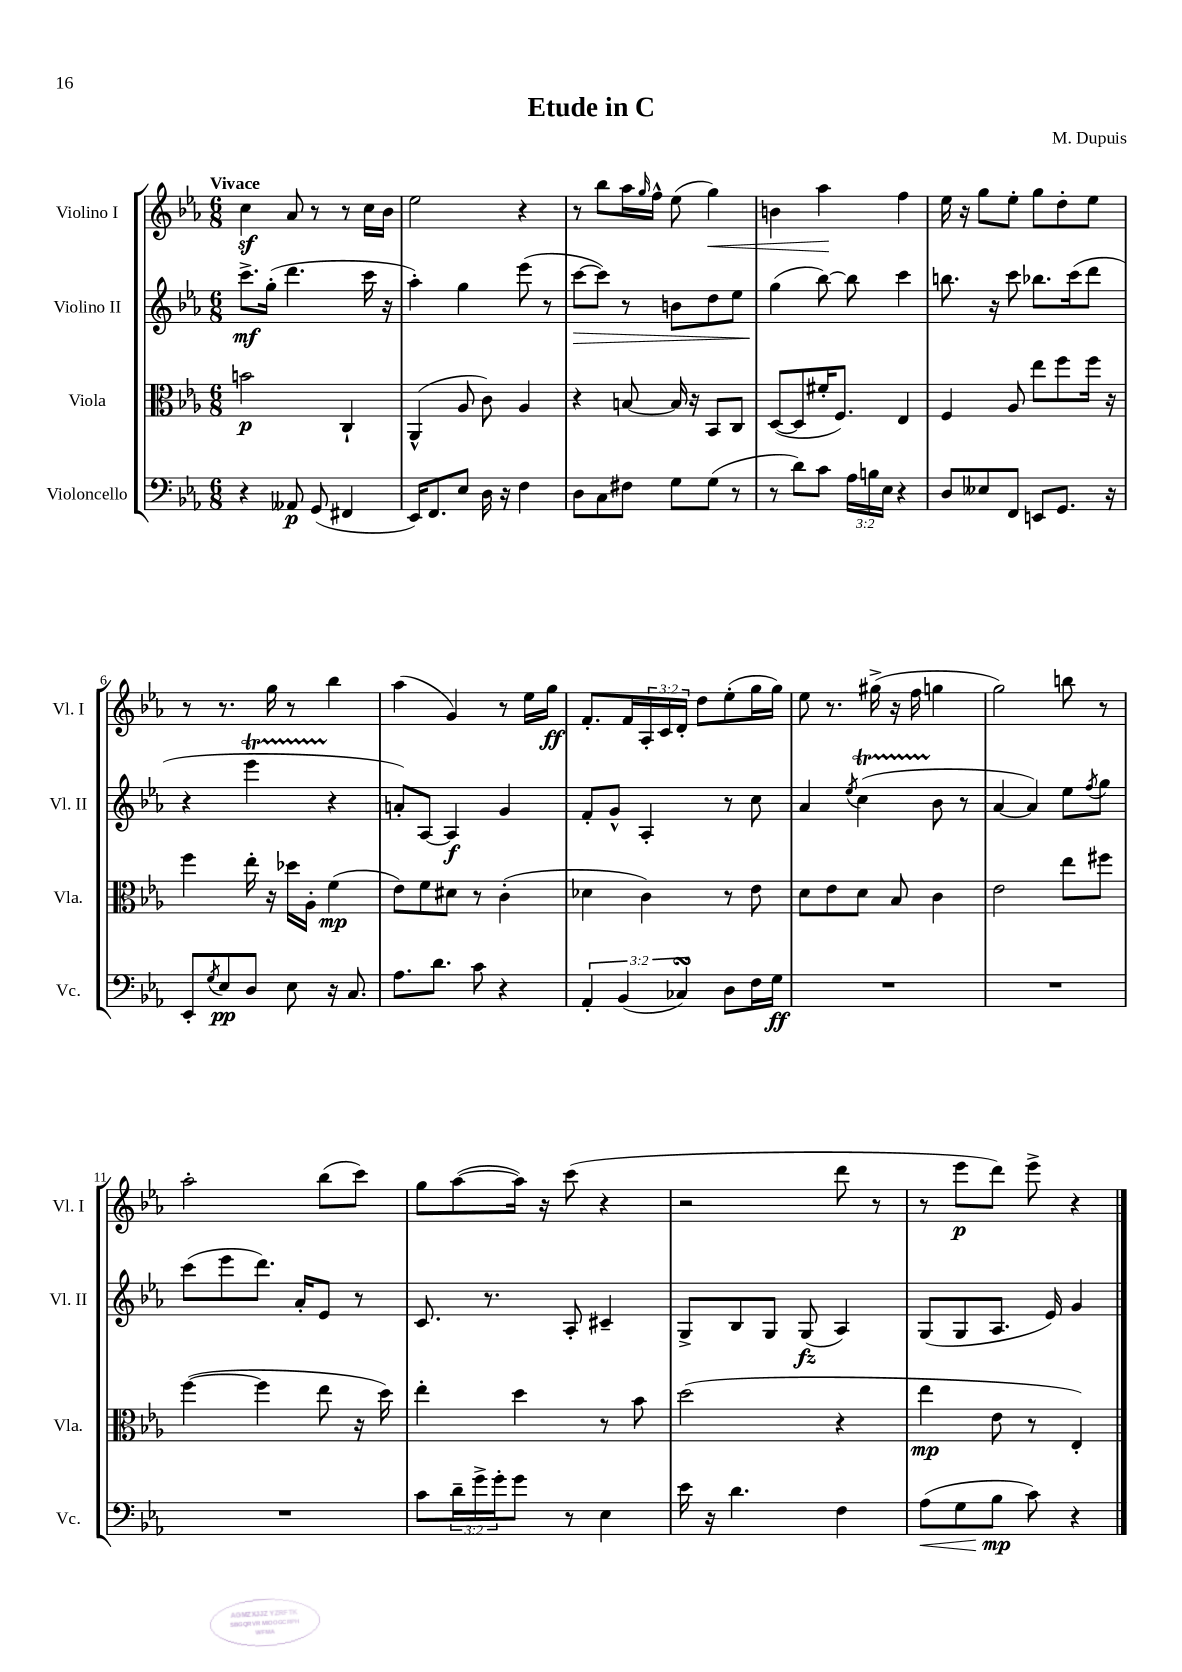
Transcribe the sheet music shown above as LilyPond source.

\header { title = "Etude in C" composer = "M. Dupuis" }
<<
\new StaffGroup <<
\new Staff = "s0" \with { instrumentName = "Violino I" shortInstrumentName = "Vl. I" } {
    \clef treble \key ees \major \numericTimeSignature \time 6/8 \override Staff.TupletNumber.text = #tuplet-number::calc-fraction-text \tempo "Vivace"
    c''4\sf aes'8 r8 r8 c''16 bes'16 |
    ees''2 r4 |
    r8 bes''8 aes''16 \grace { g''16 } f''16-^ ees''8( g''4\<) |
    b'4 aes''4\! f''4 |
    ees''16 r16 g''8 ees''8-. g''8 d''8-. ees''8 |
    r8 r8. g''16 r8 bes''4 |
    aes''4( g'4) r8 ees''16 g''16\ff |
    f'8.-. f'16 \tuplet 3/2 { aes16-. c'16 d'16-. } d''8 ees''8-.( g''16 g''16) |
    ees''8 r8. gis''16->( r16 f''16 g''4 |
    g''2) b''8 r8 |
    aes''2-. bes''8( c'''8) |
    g''8 aes''8~( aes''16) r16 c'''8( r4 |
    r2 d'''8 r8 |
    r8 ees'''8\p d'''8) ees'''8-> r4 \bar "|." |
}
\new Staff = "s1" \with { instrumentName = "Violino II" shortInstrumentName = "Vl. II" } {
    \clef treble \key ees \major \numericTimeSignature \time 6/8
    c'''8.->\mf g''16-.( d'''4. c'''16 r16 |
    aes''4-.) g''4 ees'''8( r8 |
    c'''8~\> c'''8) r8 b'8 d''8 ees''8 |
    g''4\!( bes''8~) bes''8 c'''4 |
    b''8. r16 c'''8 bes''8. c'''16( d'''8 |
    r4 ees'''4\startTrillSpan r4\stopTrillSpan |
    a'8-.) aes8~ aes4\f g'4 |
    f'8-. g'8-^ aes4-. r8 c''8 |
    aes'4 \acciaccatura { ees''8 } c''4\startTrillSpan( bes'8\stopTrillSpan r8 |
    aes'4~ aes'4) ees''8 \acciaccatura { f''8 } g''8 |
    c'''8( ees'''8 d'''8.) aes'16-. ees'8 r8 |
    c'8. r8. aes8-. cis'4-- |
    g8-> bes8 g8 g8\fz( aes4) |
    g8( g8 aes8. ees'16) g'4 \bar "|." |
}
\new Staff = "s2" \with { instrumentName = "Viola" shortInstrumentName = "Vla." } {
    \clef alto \key ees \major \numericTimeSignature \time 6/8
    b'2\p c4-! |
    aes,4-^( aes8 c'8) aes4 |
    r4 b8~ b16 r16 bes,8 c8 |
    d8~( d8 fis'16-. f8.) ees4 |
    f4 aes8 ees''8 f''8 f''16 r16 |
    f''4 ees''16-. r16 des''16 aes16-. f'4\mp( |
    ees'8) f'8 dis'8 r8 c'4-.( |
    des'4 c'4) r8 ees'8 |
    d'8 ees'8 d'8 bes8 c'4 |
    ees'2 ees''8 fis''8 |
    f''4~( f''4 ees''8 r16 d''16) |
    ees''4-. d''4 r8 bes'8 |
    d''2( r4 |
    ees''4\mp ees'8 r8 ees4-.) \bar "|." |
}
\new Staff = "s3" \with { instrumentName = "Violoncello" shortInstrumentName = "Vc." } {
    \clef bass \key ees \major \numericTimeSignature \time 6/8 \override Staff.TupletNumber.text = #tuplet-number::calc-fraction-text
    r4 aeses,8\p g,8( fis,4 |
    ees,16) f,8. ees8 d16 r16 f4 |
    d8 c8 fis8 g8 g8( r8 |
    r8 d'8) c'8 \tuplet 3/2 { aes16 b16 ees16 } r4 |
    d8 eeses8 f,8 e,8 g,8. r16 |
    ees,8-. \acciaccatura { g8 } ees8\pp d8 ees8 r16 c8. |
    aes8. d'8. c'8 r4 |
    \tuplet 3/2 { aes,4-. bes,4( ces4\turn) } d8 f16 g16\ff |
    R2. |
    R2. |
    R2. |
    c'8 \tuplet 3/2 { d'16-- g'16-> g'16-. } g'8 r8 ees4 |
    ees'16 r16 d'4. f4 |
    aes8\<( g8 bes8\mp\! c'8) r4 \bar "|." |
}
>>
>>
